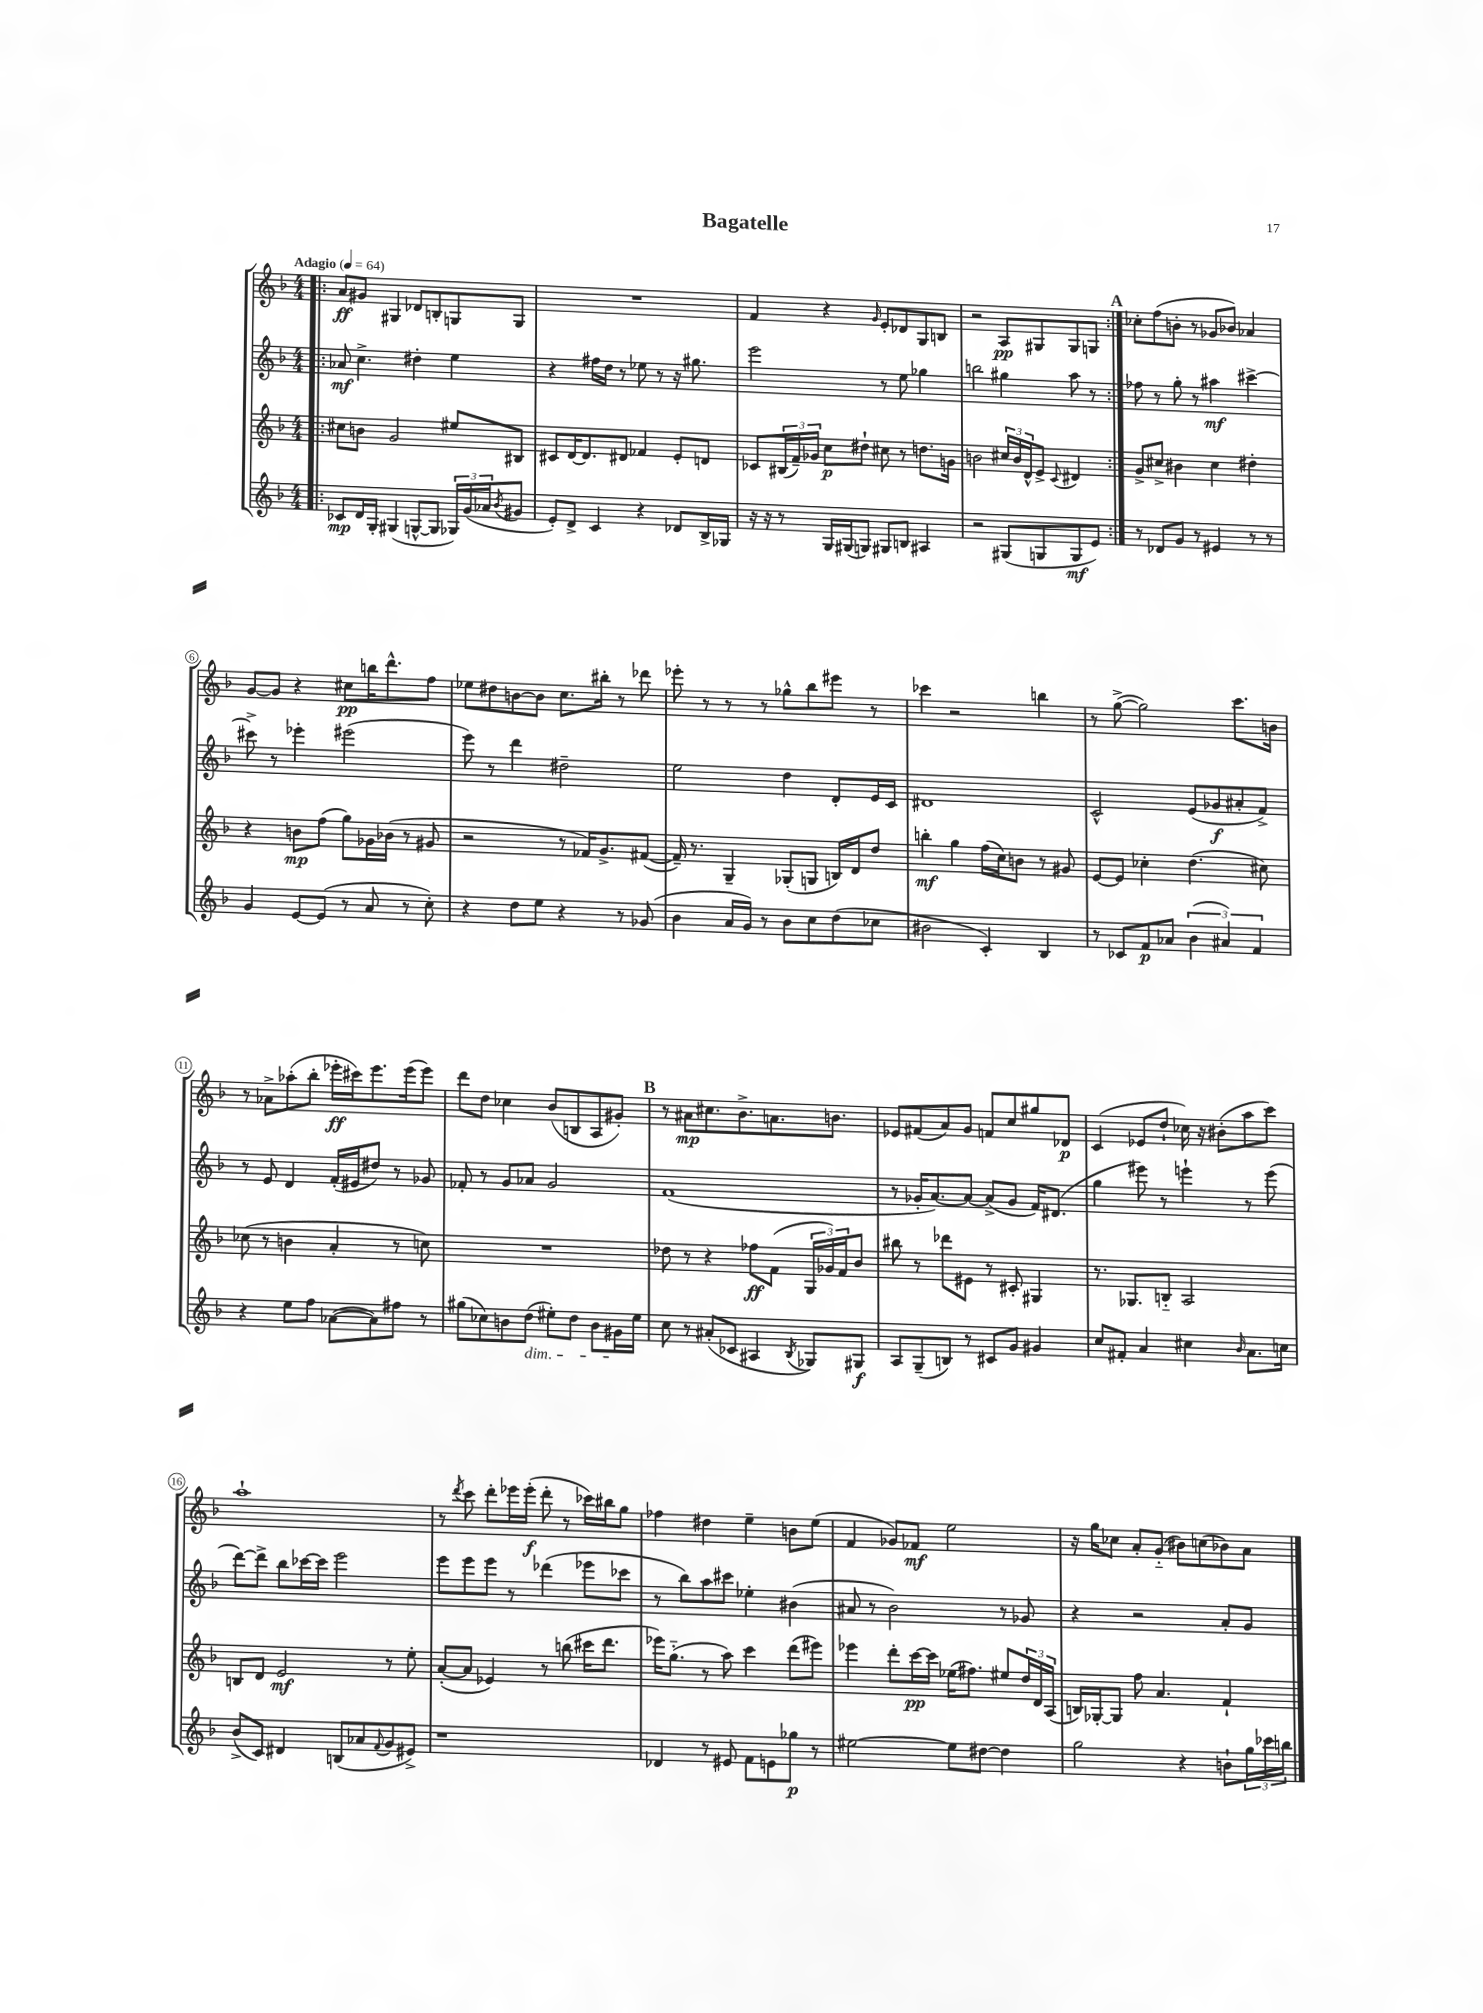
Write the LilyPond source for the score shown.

\header { title = "Bagatelle" }
<<
\new StaffGroup <<
\new Staff = "s0" {
    \clef treble \key f \major \numericTimeSignature \time 4/4 \tempo "Adagio" 4 = 64
    \repeat volta 2 { \bar ".|:" a'8\ff gis'8 gis4 des'8 b8-. g8 g8 |
    R1 |
    f'4 r4 \grace { g'16 } e'8-. des'8 g8 b8 |
    r2 a8\pp gis8 gis8 g8 | }
    \mark \markup { \bold "A" } ces''8-. f''8( b'8-. r8 ges'8 bes'8) aes'4 |
    g'8~ g'8 r4 cis''8\pp b''16 d'''8.-^ f''8 |
    ees''8 dis''8 b'8~ b'8 c''8. bis''16-. r8 des'''8 |
    ees'''8-. r8 r8 r8 ges''8-^ bes''8 eis'''8 r8 |
    ces'''4 r2 b''4 |
    r8 g''8~->( g''2) c'''8. b'16 |
    r8 aes'8-> aes''8-.( bes''8-. ees'''16-.\ff cis'''16) ees'''8. ees'''16( ees'''8) |
    d'''8 d''8 ces''4 bes'8( b8 a8 gis'8-.) |
    \mark \markup { \bold "B" } r8 ais'8\mp cis''8. bes'8.-> a'8. b'8. |
    ees'8 fis'8( a'8) g'8 f'8 c''8 gis''8 des'8\p |
    c'4( ees'8 d''8-! ces''16) r16 bis'8-.( a''8 c'''8) |
    a''1-! |
    r8 \acciaccatura { d'''8 } c'''8 d'''8-. ees'''16 ees'''16-.\f( d'''8-. r8 ces'''16) bis''16 g''8 |
    fes''4 dis''4 e''4-- b'8 e''8( |
    f'4 ges'8) fes'8\mf e''2 |
    r16 g''16 ces''8 a'8-. g'8-_( bis'8) c''8( bes'8) a'8 \bar "|." |
}
\new Staff = "s1" {
    \clef treble \key f \major \numericTimeSignature \time 4/4
    \repeat volta 2 { \bar ".|:" aes'8\mf c''4.-> dis''4-. e''4 |
    r4 fis''16 d''16 r8 ees''8 r8 r16 gis''8. |
    e'''2 r8 e''8 ges''4 |
    b''2 gis''4 a''8 r8 | }
    \mark \markup { \bold "A" } fes''8 r8 g''8-. r8 ais''4\mf cis'''4~-> |
    cis'''8-> r8 ees'''4-. eis'''2( |
    e'''8) r8 d'''4 dis''2-- |
    e''2 d''4 d'8-. e'16 c'16 |
    dis'1 |
    c'2-^ e'8( ges'8\f ais'8-. f'8->) |
    r8 e'8 d'4 f'16-.( eis'16 dis''8) r8 ges'8 |
    fes'8-. r8 g'8 aes'8 g'2 |
    \mark \markup { \bold "B" } f'1( |
    r8 ges'16-. a'8.~) a'8~ a'8->( ges'8 f'16) dis'8.( |
    g''4 eis'''8) r8 e'''4-! r8 e'''8( |
    d'''8~) d'''8-> bes''8 ces'''16~ ces'''16 e'''2 |
    e'''8 e'''8 e'''8 r8 des'''4( ees'''8 ces'''8 |
    r8 bes''8) a''8 cis'''8 ees''4-. bis'4( |
    ais'8 r8 bes'2) r8 ges'8 |
    r4 r2 a'8-. g'8 \bar "|." |
}
\new Staff = "s2" {
    \clef treble \key f \major \numericTimeSignature \time 4/4
    \repeat volta 2 { \bar ".|:" cis''8 b'8 g'2 eis''8 bis8 |
    cis'8 d'16~ d'8. dis'8 fes'4 e'8-. d'8 |
    ces'8 \tuplet 3/2 { bis16( f'16--) ges'16 } c''8\p dis''8-! cis''8 r8 d''8. g'16 |
    b'2 \tuplet 3/2 { cis''16 b'16 d'16-^ } e'8-> \appoggiatura { c'8 } dis'4 | }
    \mark \markup { \bold "A" } g'8-> cis''8-> bis'4 cis''4 dis''4-. |
    r4 b'8\mp f''8( g''8) ges'16 bes'16( r8 gis'8 |
    r2 r8 fes'16) g'8.-> fis'8~( |
    fis'16--) r8. g4-- ges8-.( g8 b16) d'16 d''8 |
    b''4-.\mf g''4 f''16( c''16) b'8 r8 gis'8 |
    e'8~ e'8 ces''4-. d''4.( cis''8) |
    ces''8( r8 b'4 a'4-. r8 c''8) |
    R1 |
    \mark \markup { \bold "B" } des''8 r8 r4 fes''8\ff f'8( \tuplet 3/2 { g16 ges'16) f'16 } bes'8 |
    bis''8 r8 des'''8 eis'8 r8 cis'8-. gis4 |
    r8. ges8. b8-_ a2 |
    b8 d'8 e'2\mf r8 e''8-. |
    a'8~-.( a'8 ees'4) r8 b''8( cis'''16 d'''8. |
    ees'''16) g''8.-_( r8 a''8) c'''4 d'''8( eis'''8) |
    ees'''4 d'''8-. c'''16~\pp c'''16 ees''16( fis''8.) eis''8 \tuplet 3/2 { d''16 d'16 a16( } |
    b16) ges16~-. ges8 f''8 a'4. f'4-! \bar "|." |
}
\new Staff = "s3" {
    \clef treble \key f \major \numericTimeSignature \time 4/4
    \repeat volta 2 { \bar ".|:" ces'8\mp d'16 g16-. gis4( g8~-^ g8 \tuplet 3/2 { ges16) g'16( aes'16 } \acciaccatura { bes'8 } gis'8 |
    e'8-.) d'8-> c'4 r4 des'8 bes16-> ges16 |
    r16 r16 r8 g16 gis16( g8) gis8 b8 ais4 |
    r2 gis8( g8 g8\mf e'8) | }
    \mark \markup { \bold "A" } r8 des'8 g'8 r8 eis'4 r8 r8 |
    g'4 e'8~ e'8( r8 a'8 r8 c''8-.) |
    r4 d''8 e''8 r4 r8 ges'8( |
    bes'4 a'16 g'16) r8 bes'8 c''8 d''8( ces''8 |
    bis'2 c'4-.) bes4 |
    r8 ces'8 f'8\p aes'8 \tuplet 3/2 { bes'4( ais'4) f'4 } |
    r4 e''8 f''8 aes'8~( aes'8) fis''8 r8 |
    gis''8( ces''8) b'8 d''8\dim( eis''8-.) d''8 b'8 gis'16\! eis''16 |
    \mark \markup { \bold "B" } c''8 r8 ais'8-.( ces'8 ais4 \acciaccatura { bes8 } ges8) gis8\f |
    a8 g8--( b8) r8 cis'8 g'8 gis'4 |
    c''8 fis'8-. a'4 cis''4 \grace { bes'16 } a'8. c''16 |
    bes'8->( c'8) dis'4 b8( aes'8 \appoggiatura { f'8 } g'8 eis'8->) |
    r1 |
    des'4 r8 eis'8 f'8 e'8 ges''8\p r8 |
    eis''2~ eis''8 dis''8~ dis''4 |
    g''2 r4 b'8-! \tuplet 3/2 { g''16 ces'''16 b''16 } \bar "|." |
}
>>
>>
\layout { \context { \Score \override BarNumber.stencil = #(make-stencil-circler 0.1 0.3 ly:text-interface::print) } }
